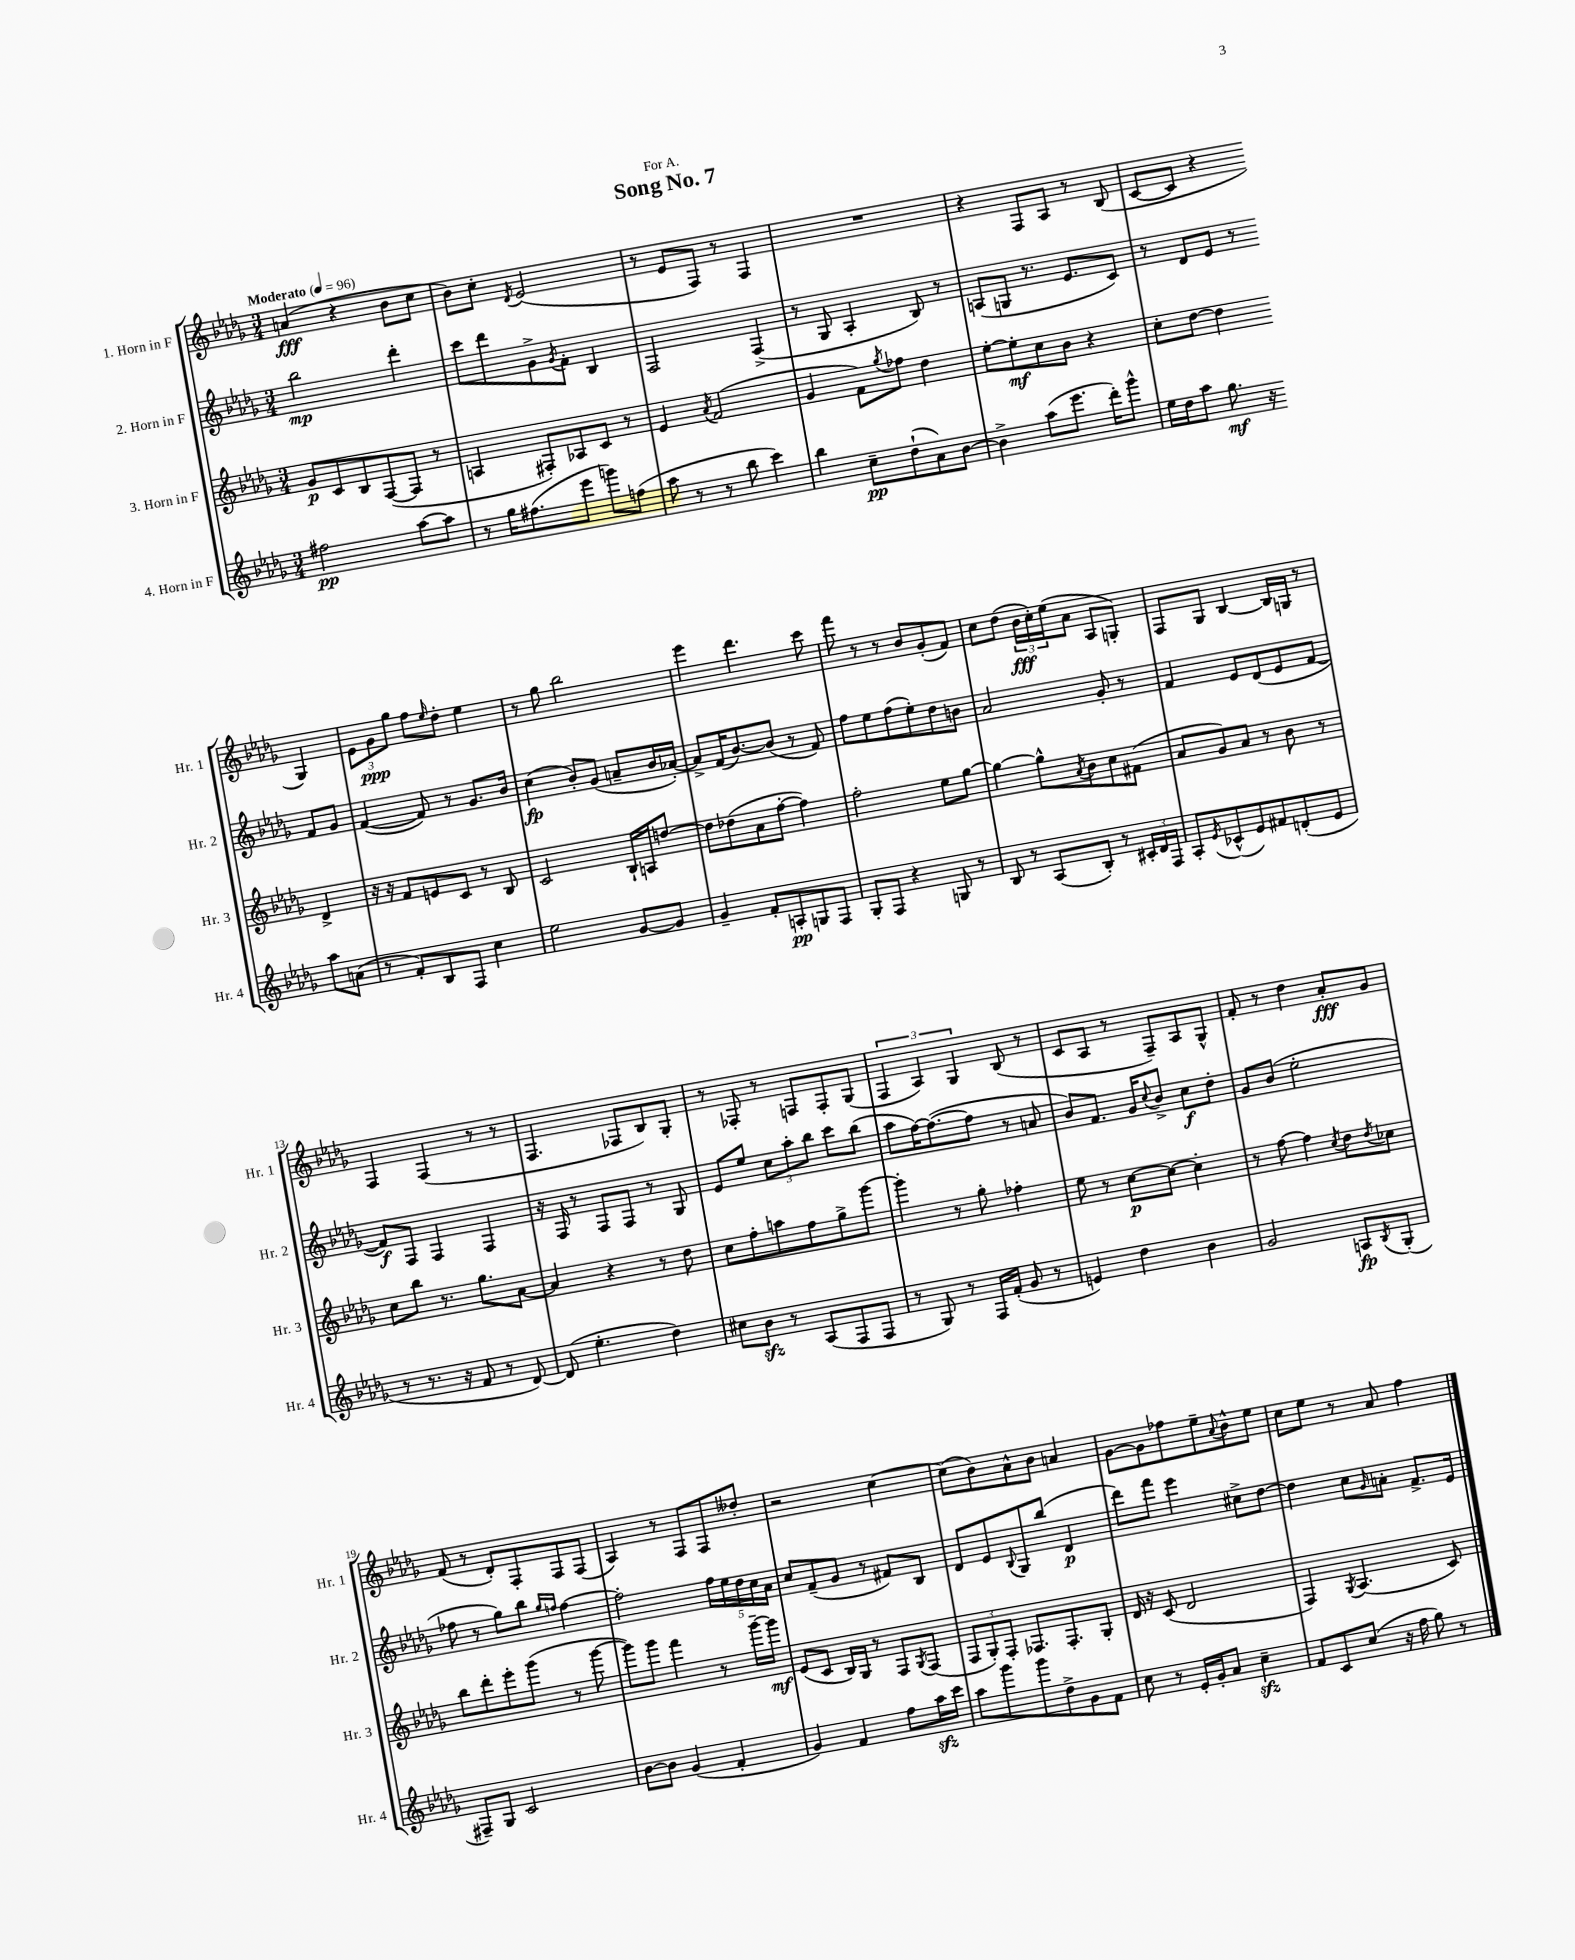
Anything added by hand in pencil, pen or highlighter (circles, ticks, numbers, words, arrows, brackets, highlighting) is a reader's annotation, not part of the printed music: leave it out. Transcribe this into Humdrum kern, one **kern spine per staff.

**kern	**kern	**kern	**kern
*staff4	*staff3	*staff2	*staff1
*clefG2	*clefG2	*clefG2	*clefG2
*k[b-e-a-d-g-]	*k[b-e-a-d-g-]	*k[b-e-a-d-g-]	*k[b-e-a-d-g-]
*M3/4	*M3/4	*M3/4	*M3/4
*MM96	*MM96	*MM96	*MM96
2ff#\	8g-/L	2bb-\	(4a/
.	8c/	.	.
.	8B-/	.	4r
.	([8F/	.	.
[8aa-\L	8F/]J	4ddd-'\	8b-\L
8aa-\]J	8r	.	8cc\J
=	=	=	=
8r	4A/	8ccc\L	8b-\L)
16gg-\LK	.	8ddd-\	8cc'\J
(8.ff#\	.	.	.
.	.	.	8qd-/
.	8F#'/L)	8g-^\	(2e-/
.	.	8qg-/	.
8eee-\J	8A-/	8f'\J	.
8ggg\L)	8c/J	4B-/	.
(8ff\J	8r	.	.
=	=	=	=
8aa-\	4e-/	2F/	8r
8r	.	.	8e-/L
.	8qa-/	.	.
8r	(2f/	.	8F/J)
8bb-\	.	.	8r
4ccc\)	.	(4F^/	4F/
=	=	=	=
4bb-\	4g-/	8r	2.r
.	.	8G-/	.
8cc~\L	8f\L)	4A-'/	.
.	8qgg-/	.	.
(8dd-`\	8ff-\J	.	.
8a-\)	4dd-\	8B-/)	.
[8b-\J	.	8r	.
=	=	=	=
4b-^\]	[8ee-'\L	(8A/L	4r
.	8ee-'\]	8G/J	.
(8aa-\L	8cc\	8.r	8F/L
8.eee-\J	8b-\J	.	8A-/J
.	.	8.e-/L	.
.	4r	.	8r
16ddd-'\LK)	.	.	.
8ggg-^^\J	.	8c/J)	(8B-/
=	=	=	=
16ee-\LL	8cc'\L	8r	[8c/L
16dd-\J	.	.	.
8aa-\J	[8dd-\J	8d-/L	8c/]J
8.gg-\	4dd-\]	8e-/J	4r
.	.	8r	.
16r	.	.	.
8aa-\L	4d-^/	8f/L	4G-/)
(8a\J	.	8g-/J	.
=	=	=	=
8r	16r	([4f/	12e-\L
.	16r	.	.
.	.	.	12g-\
8f'/L)	8f/L	.	.
.	.	.	12gg-\J
8B-/	8e/	8f/])	8ff\L
.	.	.	16qqee-/
8F/J	8c/J	8r	8dd-'\J
4cc\	8r	8.g-/L	4ee-\
.	8B-/	.	.
.	.	16b-/Jk	.
=	=	=	=
2ee-\	2c/	(4cc\	8r
.	.	.	8gg-\
.	.	8b-'/L)	2bb-\
.	.	(8g-/J	.
[8g-/L	16B-`/LL	8a~/L	.
.	16A/J	.	.
8g-/]J	[8dd/J	16b-/L	.
.	.	[16a-'/JJ)	.
=	=	=	=
4g-~/	8dd\]L	8a-^/]L	4eee-\
.	(8dd-\	(16f/K	.
.	.	[8.b-/)	.
8f'/L	8a-\	.	4.ddd-\
8A'/	[8ff'\J	(8b-/]J	.
8G/	4ff\])	8r	.
8F/J	.	8f/)	8ccc\
=	=	=	=
8G-'/L	2ff'\	8ff\L	8fff\
8F/J	.	8ee-\	8r
4r	.	(8ff\	8r
.	.	8ee-'\)	8b-/L
8G/	8ee-\L	8dd-\	(8g-'/
8r	[8gg-\J	8b\J	8f/J)
=	=	=	=
8B-/	4gg-\_	2a-/	8cc\L
8r	.	.	(8dd-\J
(8A-/L	8gg-^^\]L	.	24b-\LL
.	.	.	24cc'\)
.	.	.	(24ee-\J
.	8qa-/	.	.
8B-'/J)	8b-\	.	8a-\J
8r	8cc\	8g-'/	8A-/L
24c#'/LL	(8f#\J	8r	8G'/J)
24d-/	.	.	.
24F/JJ	.	.	.
=	=	=	=
8A-'/L	8a-/L	4f/	8F/L
8qe-/	.	.	.
(8c-^^/	8g-/)	.	8G-/J
8e-/)	8a-/J	8e-/L	[4B-/
8f#/	8r	(8d-/	.
(8d'/	8b-\	8e-/	16B-/]LL
.	.	.	16G/JJ
8e-/J	8r	[8f/J	8r
=	=	=	=
8r	8cc\L	8f/]L)	4F/
8.r	8bb-\J	8F/J	.
.	8.r	4F/	(4F/
16r	.	.	.
8f/	.	.	.
.	8.gg-\L	.	.
8r	.	4F/	8r
[8d-/)	[8a-\J	.	8r
=	=	=	=
(8d-/]	4a-/]	16r	4.F/
.	.	16F/	.
4.ee-'\	.	8r	.
.	4r	8F/L	.
.	.	8F/J	8F-/L
4dd-\)	8r	8r	8B-/)
.	8dd-\	8G-/	8G-'/J
=	=	=	=
8cc#\L	8cc\L	8e-/L	8r
8b-\J	8ff'\	8ee-/J	8F-'/
8r	8aa\	12cc\L	8r
.	.	12aa-'\	.
(8A-/L	8ff\	.	8F/L
.	.	12bb-\J	.
8F/	8gg-^\	8ccc\L	8F'/
8F/J	[8ggg-\J	(8bb-\J	(8G-/J
=	=	=	=
8r	4ggg-'\]	8aa-\L	6F/
8G-/)	.	[16ff\K)	.
.	.	.	6A-/)
.	.	(8.ff\_	.
8r	8r	.	.
.	.	.	6G-/
16F/LL	8gg-'\	8ff\]J	.
(16f'/JJ	.	.	.
8g-/	4ff-'\	8r	(8B-/
8r	.	8a/	8r
=	=	=	=
4e/)	8ee-\	8b-/L)	8c/L
.	8r	8.f/J	8A-/J
4dd-\	[8cc\L	.	8r
.	.	16g-/LK	.
.	.	8qqcc/	.
.	8cc\_J	8b-^/J	8F~/L)
4b-\	4cc'\]	8cc\L	8A-/
.	.	8dd-'\J	8G-^^/J
=	=	=	=
2g-/	8r	8g-/L	8f'/
.	[8ff\	(8b-/J	8r
.	4ff\]	2ee-'\	4dd-\
.	8qcc/	.	.
8A/L	8dd-\L	.	8a-'/L
8qB-/	8qdd-/	.	.
(8G-'/J	8cc-\J	.	8g-/J
=	=	=	=
8F#~/L)	8bb-\L	8ff-\	(8f/
8G-/J	8ddd-'\	8r	8r
2c/	8eee-'\	8gg-\L)	8d-'/L)
.	(8ggg-\J	8bb-\J	8F'/
.	.	16qqgg-/LL	.
.	.	16qqff/JJ	.
.	8r	[4ff\	8F/
.	[8ggg-\	.	(8F/J
=	=	=	=
[8b-\L	8ggg-\]L)	2ff'\]	4A-/)
8b-\]J	8ggg-\J	.	.
(4g-/	4fff\	.	8r
.	.	.	8F/L
4f'/	8r	20ff\LL	8F/
.	.	20ee-\	.
.	.	20dd-\	.
.	[16ggg-~\LL	.	8dd--'/J
.	.	20cc\	.
.	16ggg-\]JJ	.	.
.	.	20a-\JJ	.
=	=	=	=
4g-/)	(8e-/L	8cc/L	2r
.	8c/J	(8f~/	.
4f/	16B-/LL)	8g-/J	.
.	16G-/JJ	.	.
.	8r	8r	.
8ff\L	8F/L	8f#/L)	[4cc\
.	8qG-/	.	.
16aa-\L	(8F/J	8B-/J	.
16ccc\JJ	.	.	.
=	=	=	=
8aa-\L	12F/L	8d-/L	(8cc\]L
.	12G-'/)	.	.
8ggg-\	.	8e-/	8b-\)
.	12F'/J	.	.
.	.	8qqB-/	.
8ggg-\	8.F-/L	8G-/	8a-^^\
8dd-^\	.	(8bb-/J	8b-\J
.	8.F-'/	.	.
8g-\	.	4d-/	4a/
8f\J	8G-'/J	.	.
=	=	=	=
8cc\	16d-/	8ddd-\L)	[8g-\L
.	16r	.	.
8r	(8c/	8fff\J	8g-\]
16e-'/LL	2d-/	4eee-\	8ff-\
16g-'/J	.	.	.
8a-/J	.	.	8ee-~\
.	.	.	8qqa-/
4cc~\	.	8cc#^\L	8b-^^\
.	.	[8dd-\J	8ee-\J
=	=	=	=
8f/L	4F/)	4dd-\]	8cc\L
8c/	.	.	8ee-\J
.	8qG-/	.	.
(8cc/J	(4.A-/	8cc\L	8r
.	.	16qqg-/	.
16r	.	8a'\J	8a-/
16ff\	.	.	.
8gg-\)	.	8.f^/L	4ff\
8r	8c/)	.	.
.	.	16e-/Jk	.
==	==	==	==
*-	*-	*-	*-
